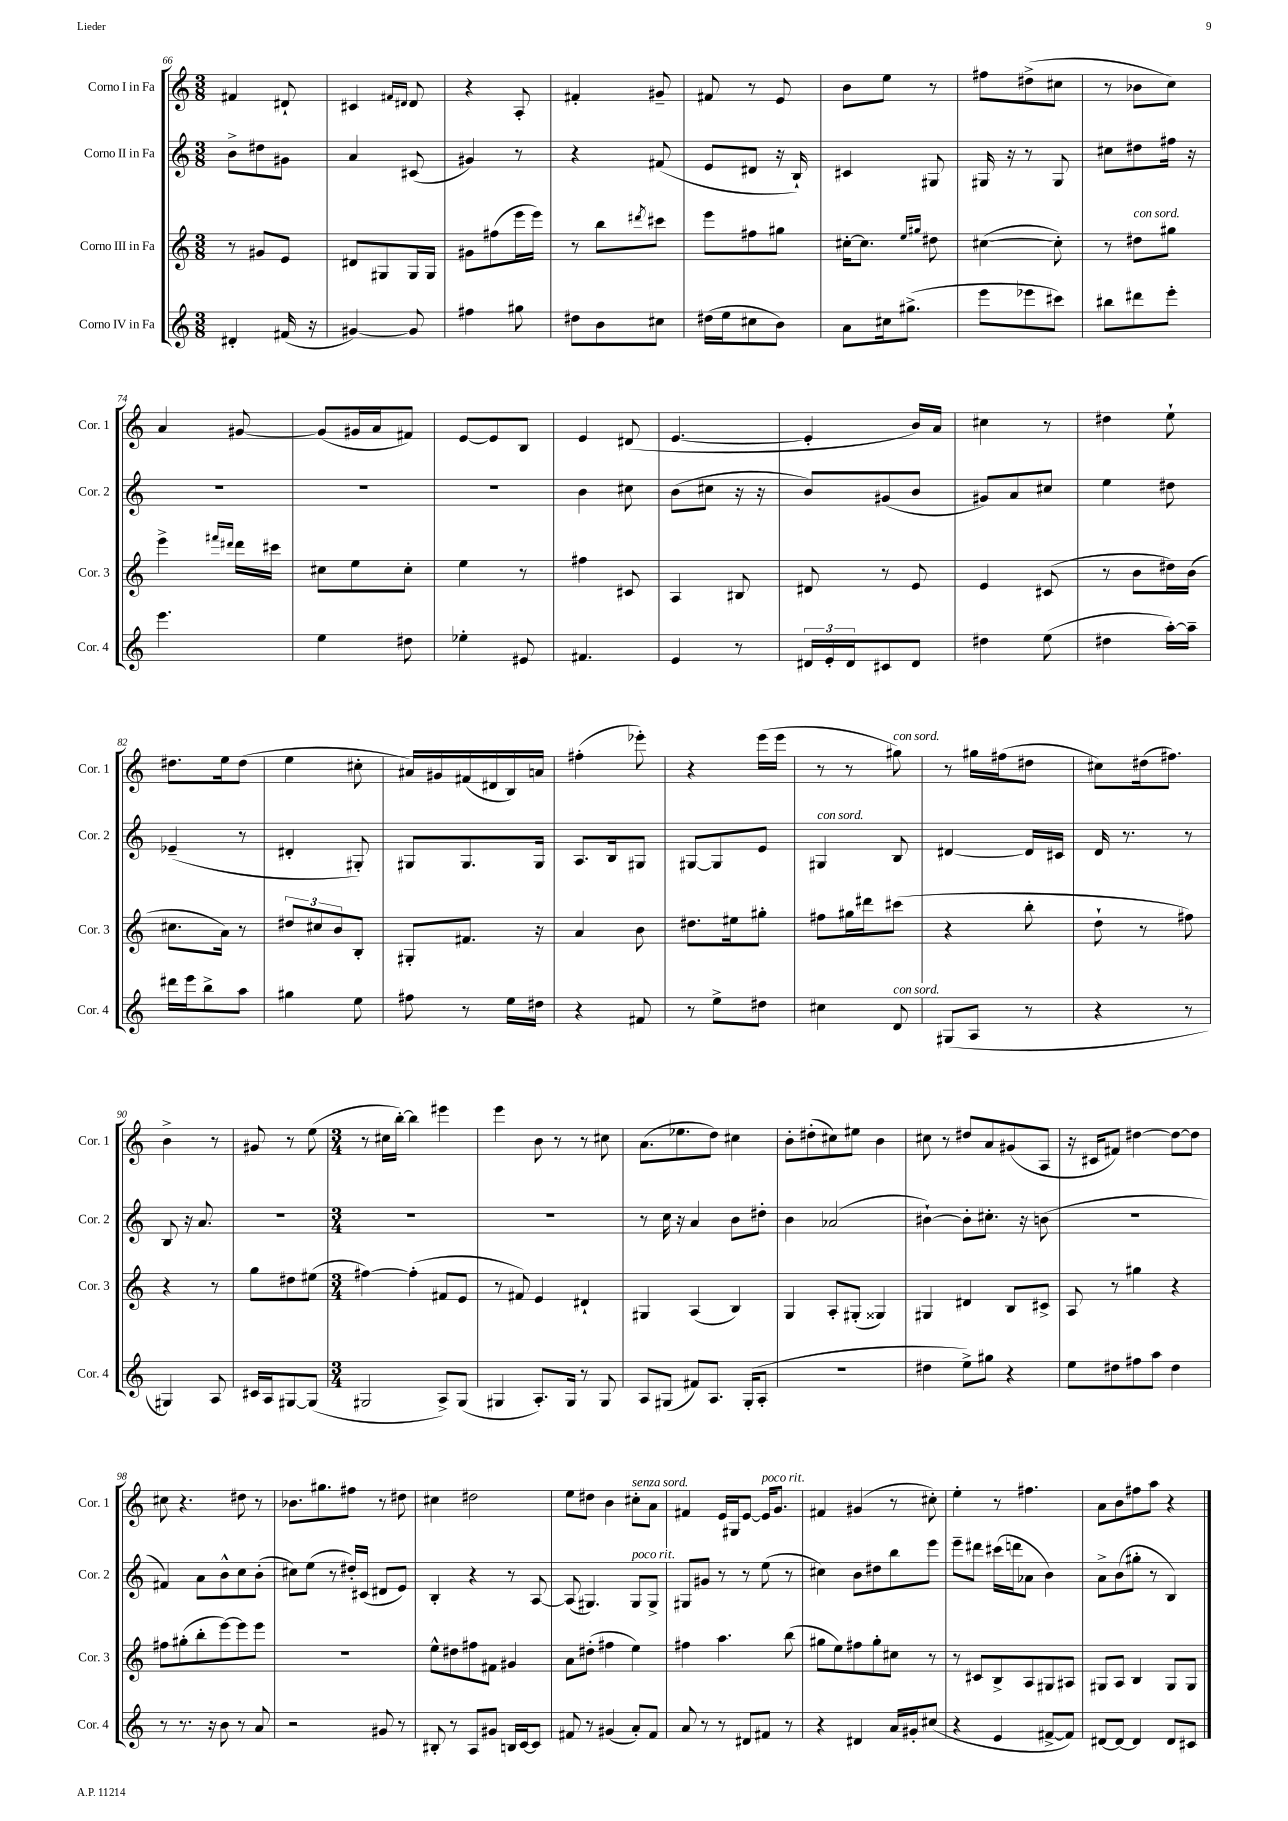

**kern	**kern	**kern	**kern
*staff4	*staff3	*staff2	*staff1
*clefG2	*clefG2	*clefG2	*clefG2
*k[]	*k[]	*k[]	*k[]
*M3/8	*M3/8	*M3/8	*M3/8
4d#'	8r	8b^	4f#
.	8g#	8dd#	.
(16f#	8e	8g#	8d#`
16r	.	.	.
=	=	=	=
[4g#)	8d#	4a	4c#
.	8G#	.	.
.	.	.	16qqf#
.	.	.	16qqd#
8g#]	16G#	(8c#	8d#
.	16G#	.	.
=	=	=	=
4ff#	8g#	4g#)	4r
.	(8ff#	.	.
8gg#	16eee	8r	8A'
.	16eee)	.	.
=	=	=	=
8dd#	8r	4r	4f#'
8b	8bb	.	.
.	8qddd#	.	.
8cc#	8ccc#	(8f#	8g#~
=	=	=	=
(16dd#	8eee	8e	8f#
16ee	.	.	.
8cc#	8ff#	8d#	8r
8b)	8gg#	16r	8e
.	.	16B`)	.
=	=	=	=
8a	[16cc#'	4c#	8b
.	8.cc#]	.	.
16cc#	.	.	8ee
(8.gg#^	.	.	.
.	16qqee	.	.
.	16qqgg#	.	.
.	8dd#	8G#	8r
=	=	=	=
8eee	([4cc#	16G#	8ff#
.	.	16r	.
8eee-	.	8r	(8dd#^
8ccc#)	8cc#'])	8G#	8cc#
=	=	=	=
8bb#	8r	8cc#	8r
8ddd#	8dd#	8dd#	8b-
8eee'	8gg#	16ff#	8cc)
.	.	16r	.
=	=	=	=
4.eee	4eee^	4.r	4a
.	16qqfff#	.	.
.	16qqddd#	.	.
.	16ddd#	.	[8g#
.	16ccc#	.	.
=	=	=	=
4ee	8cc#	4.r	(8g#]
.	8ee	.	16g#
.	.	.	16a
8dd#	8cc#'	.	8f#)
=	=	=	=
4ee-'	4ee	4.r	[8e
.	.	.	8e]
8e#	8r	.	8B
=	=	=	=
4.f#	4ff#	4b	4e
.	8c#	8cc#	(8d#
=	=	=	=
4e	4A	(8b	[4.e
.	.	8cc#	.
8r	8B#	16r	.
.	.	16r	.
=	=	=	=
24d#	8d#	8b)	4e']
24e'	.	.	.
24d#	.	.	.
8c#	8r	(8g#	.
8d#	8e	8b	16b)
.	.	.	16a
=	=	=	=
4dd#	4e	8g#)	4cc#
.	.	8a	.
(8ee	(8c#	8cc#	8r
=	=	=	=
4dd#	8r	4ee	4dd#
.	8b	.	.
[16aa')	16dd#)	8dd#	8ee`
16aa~]	(16b	.	.
=	=	=	=
16ddd#	8.cc#	(4e-~	8.dd#
16eee	.	.	.
8bb^	.	.	.
.	16a)	.	16ee
8aa	8r	8r	(8dd#
=	=	=	=
4gg#	12dd#	4d#'	4ee
.	12cc#	.	.
.	12b	.	.
8ee	8B'	8G#')	8cc#'
=	=	=	=
8ff#	8G#'	8G#	16a#)
.	.	.	16g#
8r	8.f#	8.G#	(16f#
.	.	.	16d#
16ee	.	.	16B)
16dd#	16r	16G#	16a
=	=	=	=
4r	4a	8.A	(4ff#'
.	.	16B	.
8f#	8b	8G#	8eee-')
=	=	=	=
8r	8.dd#	[8G#	4r
8ee^	.	8G#]	.
.	16ee#	.	.
8dd#	8gg#'	8e	(16eee
.	.	.	16eee
=	=	=	=
4cc#	8ff#	4G#	8r
.	16gg#	.	8r
.	16ddd#	.	.
8d	(8ccc#	8B	8gg#)
=	=	=	=
(8G#	4r	[4d#	8r
8A	.	.	16gg#
.	.	.	(16ff#
8r	8bb'	16d#]	8dd#
.	.	16c#	.
=	=	=	=
4r	8dd`	16d	8cc#)
.	.	8.r	.
.	8r	.	(16dd#
.	.	.	8.ff#)
8r	8ff#)	8r	.
=	=	=	=
4G#)	4r	8B	4b^
.	.	16r	.
.	.	8.a	.
8A	8r	.	8r
=	=	=	=
16c#	8gg	4.r	8g#
16A	.	.	.
[8G#	8dd#	.	8r
(8G#]	(8ee#	.	(8ee
=	=	=	=
*M3/4	*M3/4	*M3/4	*M3/4
2G#	[4ff#)	2.r	8r
.	.	.	16cc#
.	.	.	[16bb')
.	(4ff#']	.	4bb]
8A^)	8f#	.	4eee#
(8G#	8e	.	.
=	=	=	=
4G#	8r	2.r	4eee
.	8f#)	.	.
8.A')	4e	.	8b
.	.	.	8r
16G#	.	.	.
8r	4d#`	.	8r
8G#	.	.	8cc#
=	=	=	=
8A	4G#	8r	(8.a
(8G#	.	16cc	.
.	.	16r	8.ee-
8f#)	(4A	4a	.
8.A	.	.	8dd)
.	4B)	8b	4cc#
(16G#'	.	.	.
8A'	.	8dd#'	.
=	=	=	=
2.r	4G	4b	8b'
.	.	.	(8dd#'
.	8A'	(2a-	8cc#)
.	(8G#'	.	8ee#
.	4G##)	.	4b
=	=	=	=
4dd#	4G#	[4b#`)	8cc#
.	.	.	8r
8ee^)	4d#	8b#']	8dd#
8gg#	.	8.cc#'	8a
4r	8B	.	(8g#
.	.	16r	.
.	8c#^	(8b	8A
=	=	=	=
8ee	8A	2.r	16r
.	.	.	16c#
8dd#	8r	.	8f#)
8ff#	4gg#	.	[4dd#
8aa	.	.	.
4dd#	4r	.	8dd#_
.	.	.	8dd#]
=	=	=	=
8r	8ff#	4f#)	8cc#
8.r	(8gg#'	.	4.r
.	8bb'	8a	.
16r	.	.	.
8b	[8eee)	8b^^	.
8r	8eee]	8cc	8dd#
8a	8eee	(8b'	8r
=	=	=	=
2r	2.r	8cc#)	8.b-
.	.	(8ee	.
.	.	.	8.gg#
.	.	8r	.
.	.	16dd#')	8ff#
.	.	(16c#	.
8g#	.	8d#	8r
8r	.	8e)	8dd#
=	=	=	=
8B#'	8ee^^	4B'	4cc#
8r	8dd#	.	.
8A	8ff#	4r	2dd#
8g#	8f#	.	.
16B	4g#	8r	.
[16c	.	.	.
8c]	.	[8A	.
=	=	=	=
8f#	8a	(8A]	8ee
8r	(8dd#'	4.G#)	8dd#
(4g#	4ff#	.	4b
8a')	4ee)	8G#	8cc#'
8f#	.	8G#^	8a
=	=	=	=
8a	4ff#	8G#	4f#
8r	.	8g#	.
8r	4.aa	8r	16e
.	.	.	16G#
8d#	.	8r	[8e
8f#	.	(8ee	16e]
.	.	.	8.g
8r	(8bb	8r	.
=	=	=	=
4r	8gg#	4cc#)	4f#
.	8ee)	.	.
4d#	8ff#	8b	(4g#
.	8gg#'	8dd#	.
16a	8cc#	8bb	8r
16g#'	.	.	.
(8cc#	8r	8eee	8cc#')
=	=	=	=
4r	8r	8eee~	4ee'
.	8c#	8ddd#	.
4e	8B^	(16ccc#	8r
.	.	16ddd	.
.	8A	8a-	4.ff#
[8f#^	8G#	4b)	.
8f#])	8A#	.	.
=	=	=	=
[8d#	8G#	8a^	8a
8d#_	8A	(8b	8b
4d#]	4B	8gg#'	8ff#
.	.	8r	8aa
8d#	8G#	4B)	4r
8c#	8G#	.	.
==	==	==	==
*-	*-	*-	*-
